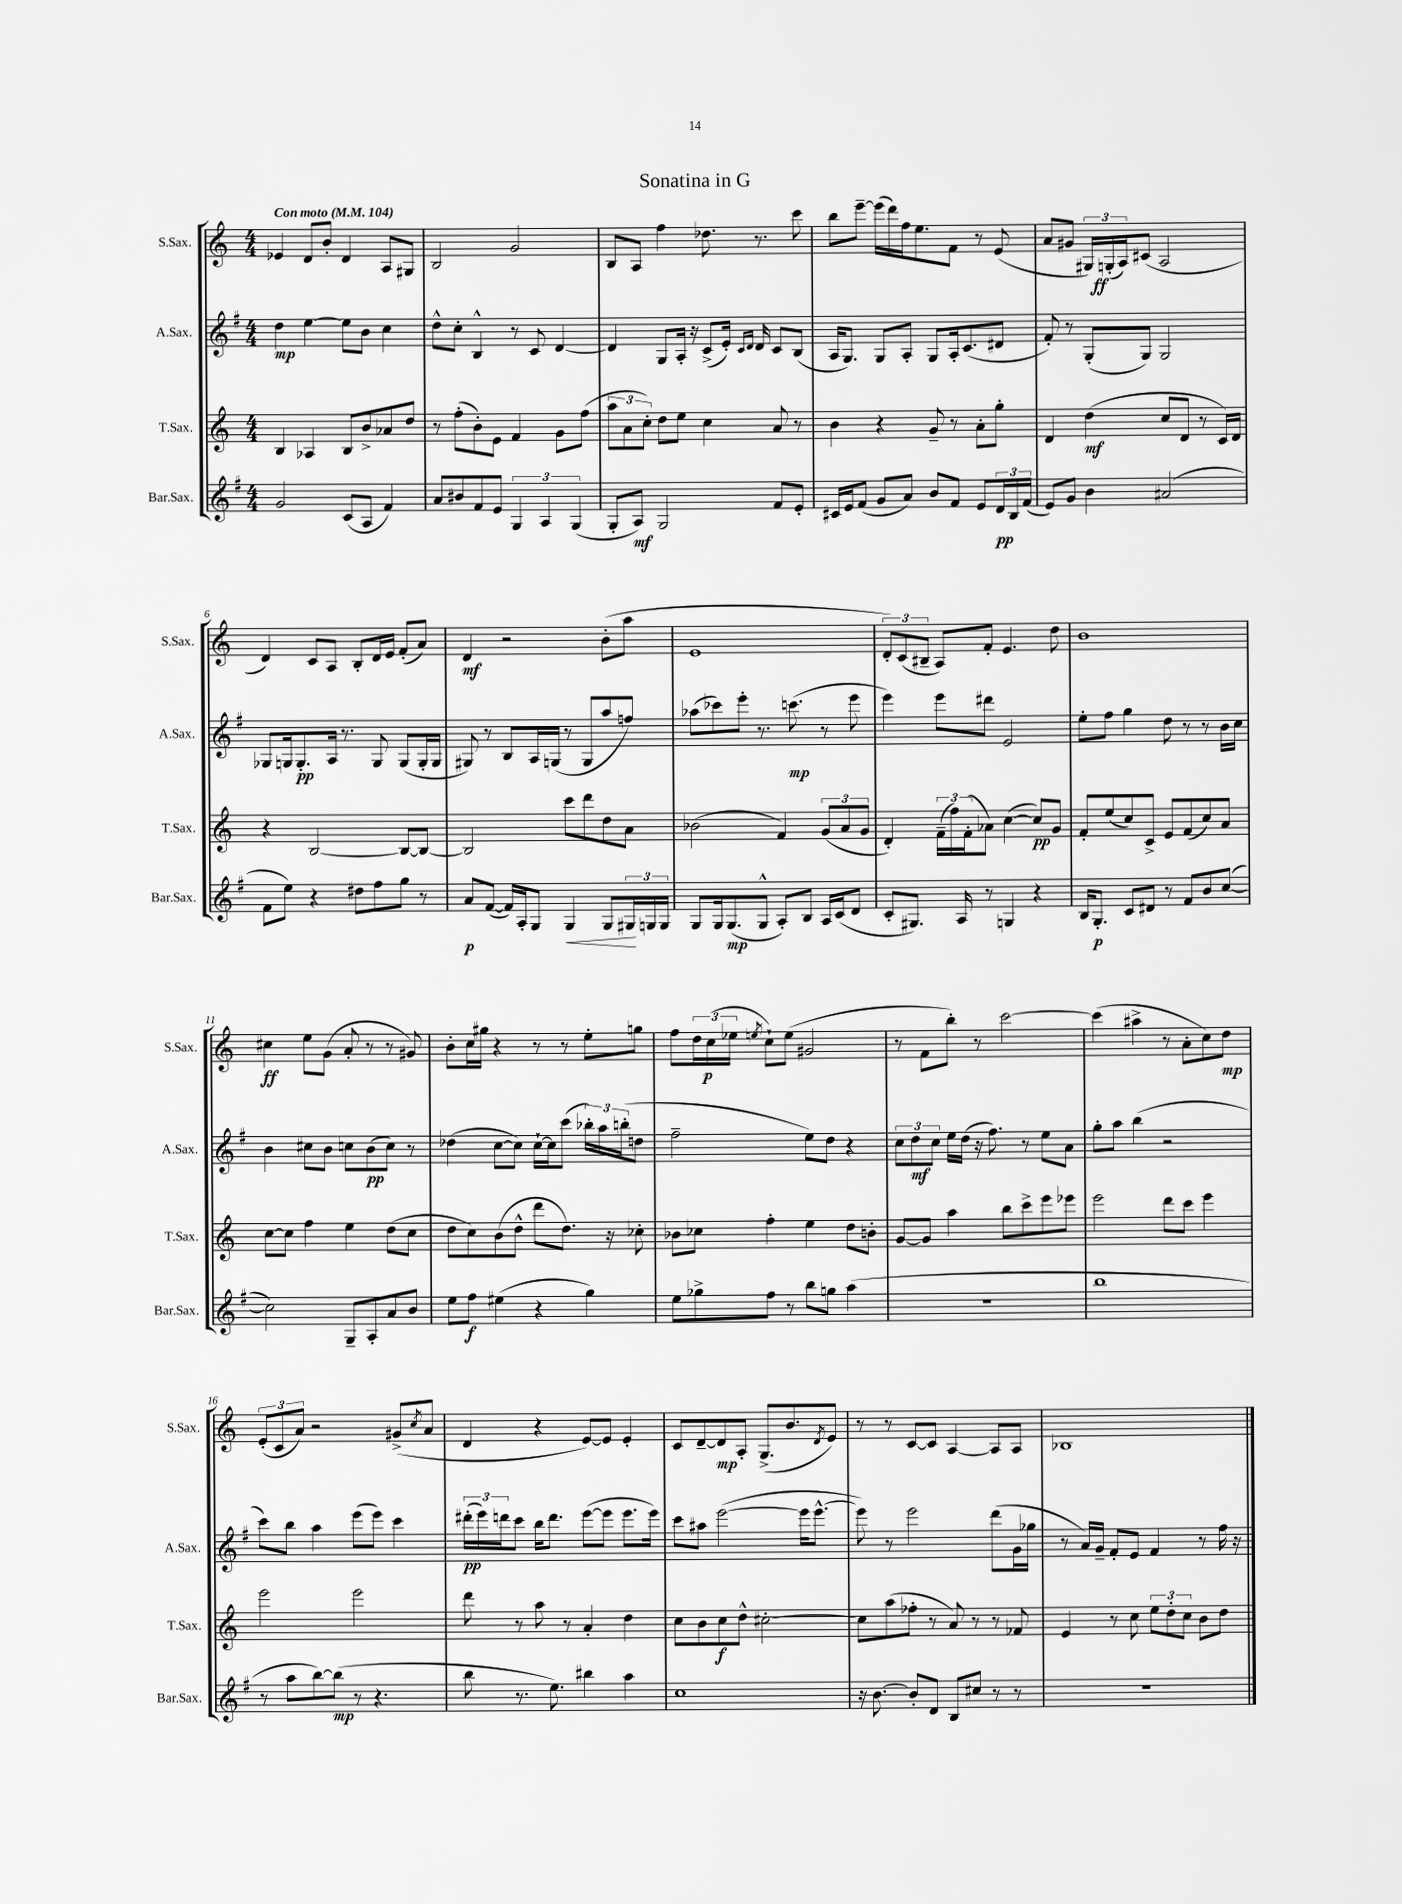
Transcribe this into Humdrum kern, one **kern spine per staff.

**kern	**kern	**kern	**kern
*staff4	*staff3	*staff2	*staff1
*clefG2	*clefG2	*clefG2	*clefG2
*k[f#]	*k[]	*k[f#]	*k[]
*M4/4	*M4/4	*M4/4	*M4/4
*MM104	*MM104	*MM104	*MM104
2g	4B	4dd	4e-
.	4A-	[4ee	8d
.	.	.	8b'
(8c	8B	8ee]	4d
8A	8b^	8b	.
4f#)	8a-	4cc	8A
.	8dd	.	8G#
=	=	=	=
8a	8r	8dd^^	2B
8b#	(8ff'	8cc'	.
8f#	8b')	4B^^	.
8e	8e	.	.
6G	4f	8r	2g
.	.	8c	.
6A	.	.	.
.	8g	[4d	.
(6G	.	.	.
.	(8ff	.	.
=	=	=	=
8G'	12aa	4d]	8B
.	12a	.	.
8A)	.	.	8A
.	12cc')	.	.
2G	8dd	8G	4ff
.	8ee	16A'	.
.	.	16r	.
.	4cc	(8c^	8.dd-
.	.	16e')	.
.	.	16qqc	.
.	.	16qqd	.
.	.	16d	8.r
8f#	8a	8c	.
8e'	8r	(8B	8ccc
=	=	=	=
16c#	4b	16A	8bb
16e	.	8.G)	.
(8f#	.	.	[8eee~
8g	4r	8G	(16eee]
.	.	.	16ddd)
8a)	.	8A'	16ff
.	.	.	8.ee
8b	8g~	8G	.
8f#	8r	16A'	8f
.	.	(8.c	.
8e	8a'	.	8r
24d	8gg'	8d#	(8e
24B	.	.	.
(24f#	.	.	.
=	=	=	=
8e)	4d	8f#')	8a
8g	.	8r	8g#
4b	(4dd	(8G'	24G#)
.	.	.	(24G'
.	.	.	24A)
.	.	8G)	(8c#
(2a#	8cc	2G	2A
.	8d	.	.
.	8r	.	.
.	16c)	.	.
.	16d	.	.
=	=	=	=
8f#	4r	8G-	4d)
8ee)	.	16G	.
.	.	8.G'	.
4r	[2B	.	8c
.	.	16A	8A
.	.	8.r	.
8dd#	.	.	8B'
8ff#	.	8G	16d
.	.	.	16e
8gg	8B_	(8G	(8f'
8r	8B_	16G'	8a)
.	.	16G	.
=	=	=	=
8a	2B]	8G#)	4d
([8f#	.	8r	.
16f#])	.	8B	2r
16A'	.	.	.
8G	.	16A	.
.	.	(16G	.
4G	8ccc	8r	.
.	8ddd	8G	.
8G	8dd	8aa	(8b'
24G#	8a	8ff)	8aa
24G	.	.	.
24G	.	.	.
=	=	=	=
8G	(2b-	(8aa-	1e
16G	.	8ccc-)	.
(8.G	.	.	.
.	.	8eee'	.
8G^^	.	8.r	.
8A')	4f)	.	.
.	.	(8.ccc	.
8B	.	.	.
16A	(12g	8r	.
(16c	.	.	.
.	12a	.	.
8d	.	8eee	.
.	12g	.	.
=	=	=	=
8c'	4d')	4eee)	12d')
.	.	.	(12c
8.G#)	.	.	.
.	.	.	12B#~
.	(24f~	8eee	8A)
.	24ff)	.	.
16A	.	.	.
.	(24f'	.	.
8r	8a-)	8ddd#	8f'
4G	([4cc	2e	4.e
4r	8cc])	.	.
.	8g	.	8dd
=	=	=	=
16B	8f'	8ee'	1b
8.G'	.	.	.
.	(8ee	8ff#	.
8c	8cc)	4gg	.
8d#	8c^	.	.
8r	8e	8dd	.
8f#	(8f	8r	.
8b	8cc)	8r	.
([8cc	8a	16b	.
.	.	16cc	.
=	=	=	=
2cc])	[8cc	4b	4cc#
.	8cc]	.	.
.	4ff	8cc#	8ee
.	.	8b	(8g
8G~	4ee	8cc	8a'
8A'	.	(8b	8r
8a	(8dd	8cc)	8r
8b	8cc	8r	8g#)
=	=	=	=
8ee	8dd	(4dd-	8b'
8ff#	8cc)	.	16cc
.	.	.	16gg#
(4ee#	(8b	[8cc	4r
.	8dd^^	8cc])	.
4r	8ddd	[16cc`	8r
.	.	16cc]	.
.	8.dd)	(8ccc	8r
4gg)	.	24bb-')	8ee'
.	.	24aa	.
.	16r	.	.
.	.	(24bb'	.
.	8cc-'	8dd	8gg
=	=	=	=
8ee	8b-	2ff#~	8ff
8gg-^	8cc-	.	24dd
.	.	.	(24cc
.	.	.	24ee-
.	.	.	8qee
8ff#	4ff'	.	8cc`)
8r	.	.	(8ee
8bb	4ee	8ee)	2g#
8gg	.	8dd	.
(4aa	8dd	4r	.
.	8b'	.	.
=	=	=	=
1r	[8g	12cc	8r
.	.	12dd	.
.	8g]	.	8f
.	.	12cc	.
.	4aa	16ee	8bb')
.	.	(16dd	.
.	.	16r	8r
.	.	8.ff#)	.
.	8bb	.	[2ccc
.	8ccc^	8r	.
.	8eee	8ee	.
.	8eee-	8a	.
=	=	=	=
1bb	2eee	8gg'	(4ccc]
.	.	8aa	.
.	.	(4bb	4aa#^
.	8ddd	2r	8r
.	8ccc	.	8a'
.	4eee	.	8cc)
.	.	.	8dd
=	=	=	=
8r	2eee	8ccc)	(12e'
.	.	.	12c
8aa	.	8bb	.
.	.	.	12a)
[8bb)	.	4aa	2r
(8bb]	.	.	.
8r	2eee	(8eee	.
4.r	.	8eee)	.
.	.	4ccc	(8g#^
.	.	.	8qcc
.	.	.	8a
=	=	=	=
8bb	8ddd	(24ddd#'	4d
.	.	24eee)	.
.	.	24ddd	.
8.r	8r	8ccc	.
.	8aa	16bb	4r
8.ee)	.	8.ddd	.
.	8r	.	.
4bb#	4a'	([8eee	[8e)
.	.	8eee]	8e]
4aa	4dd	8.eee	4e'
.	.	16eee)	.
=	=	=	=
1cc	8cc	8ccc	8c
.	8b	8aa#	[8d~
.	8cc	([2eee	8d]
.	8dd^^	.	8A'
.	[2cc#'	.	(8.G^
.	.	.	8.b
.	.	16eee]	.
.	.	[8.eee^^	.
.	.	.	8qd
.	.	.	8e)
=	=	=	=
16r	8cc#]	8eee])	8r
[8.b	.	.	.
.	(8aa	8r	8r
8b']	8ff-'	2eee	[8c
8d	8r	.	8c]
8B	8a)	.	[4A
8cc#	8r	.	.
8r	8r	(8ddd	8A]
8r	8f-	16g	8A
.	.	16gg-	.
=	=	=	=
1r	4e	8r	1B-
.	.	16a)	.
.	.	16g~	.
.	8r	8f#'	.
.	8cc	8e	.
.	12ee	4f#	.
.	12dd'	.	.
.	12cc	.	.
.	8b	8r	.
.	8dd	16ff#	.
.	.	16r	.
==	==	==	==
*-	*-	*-	*-
